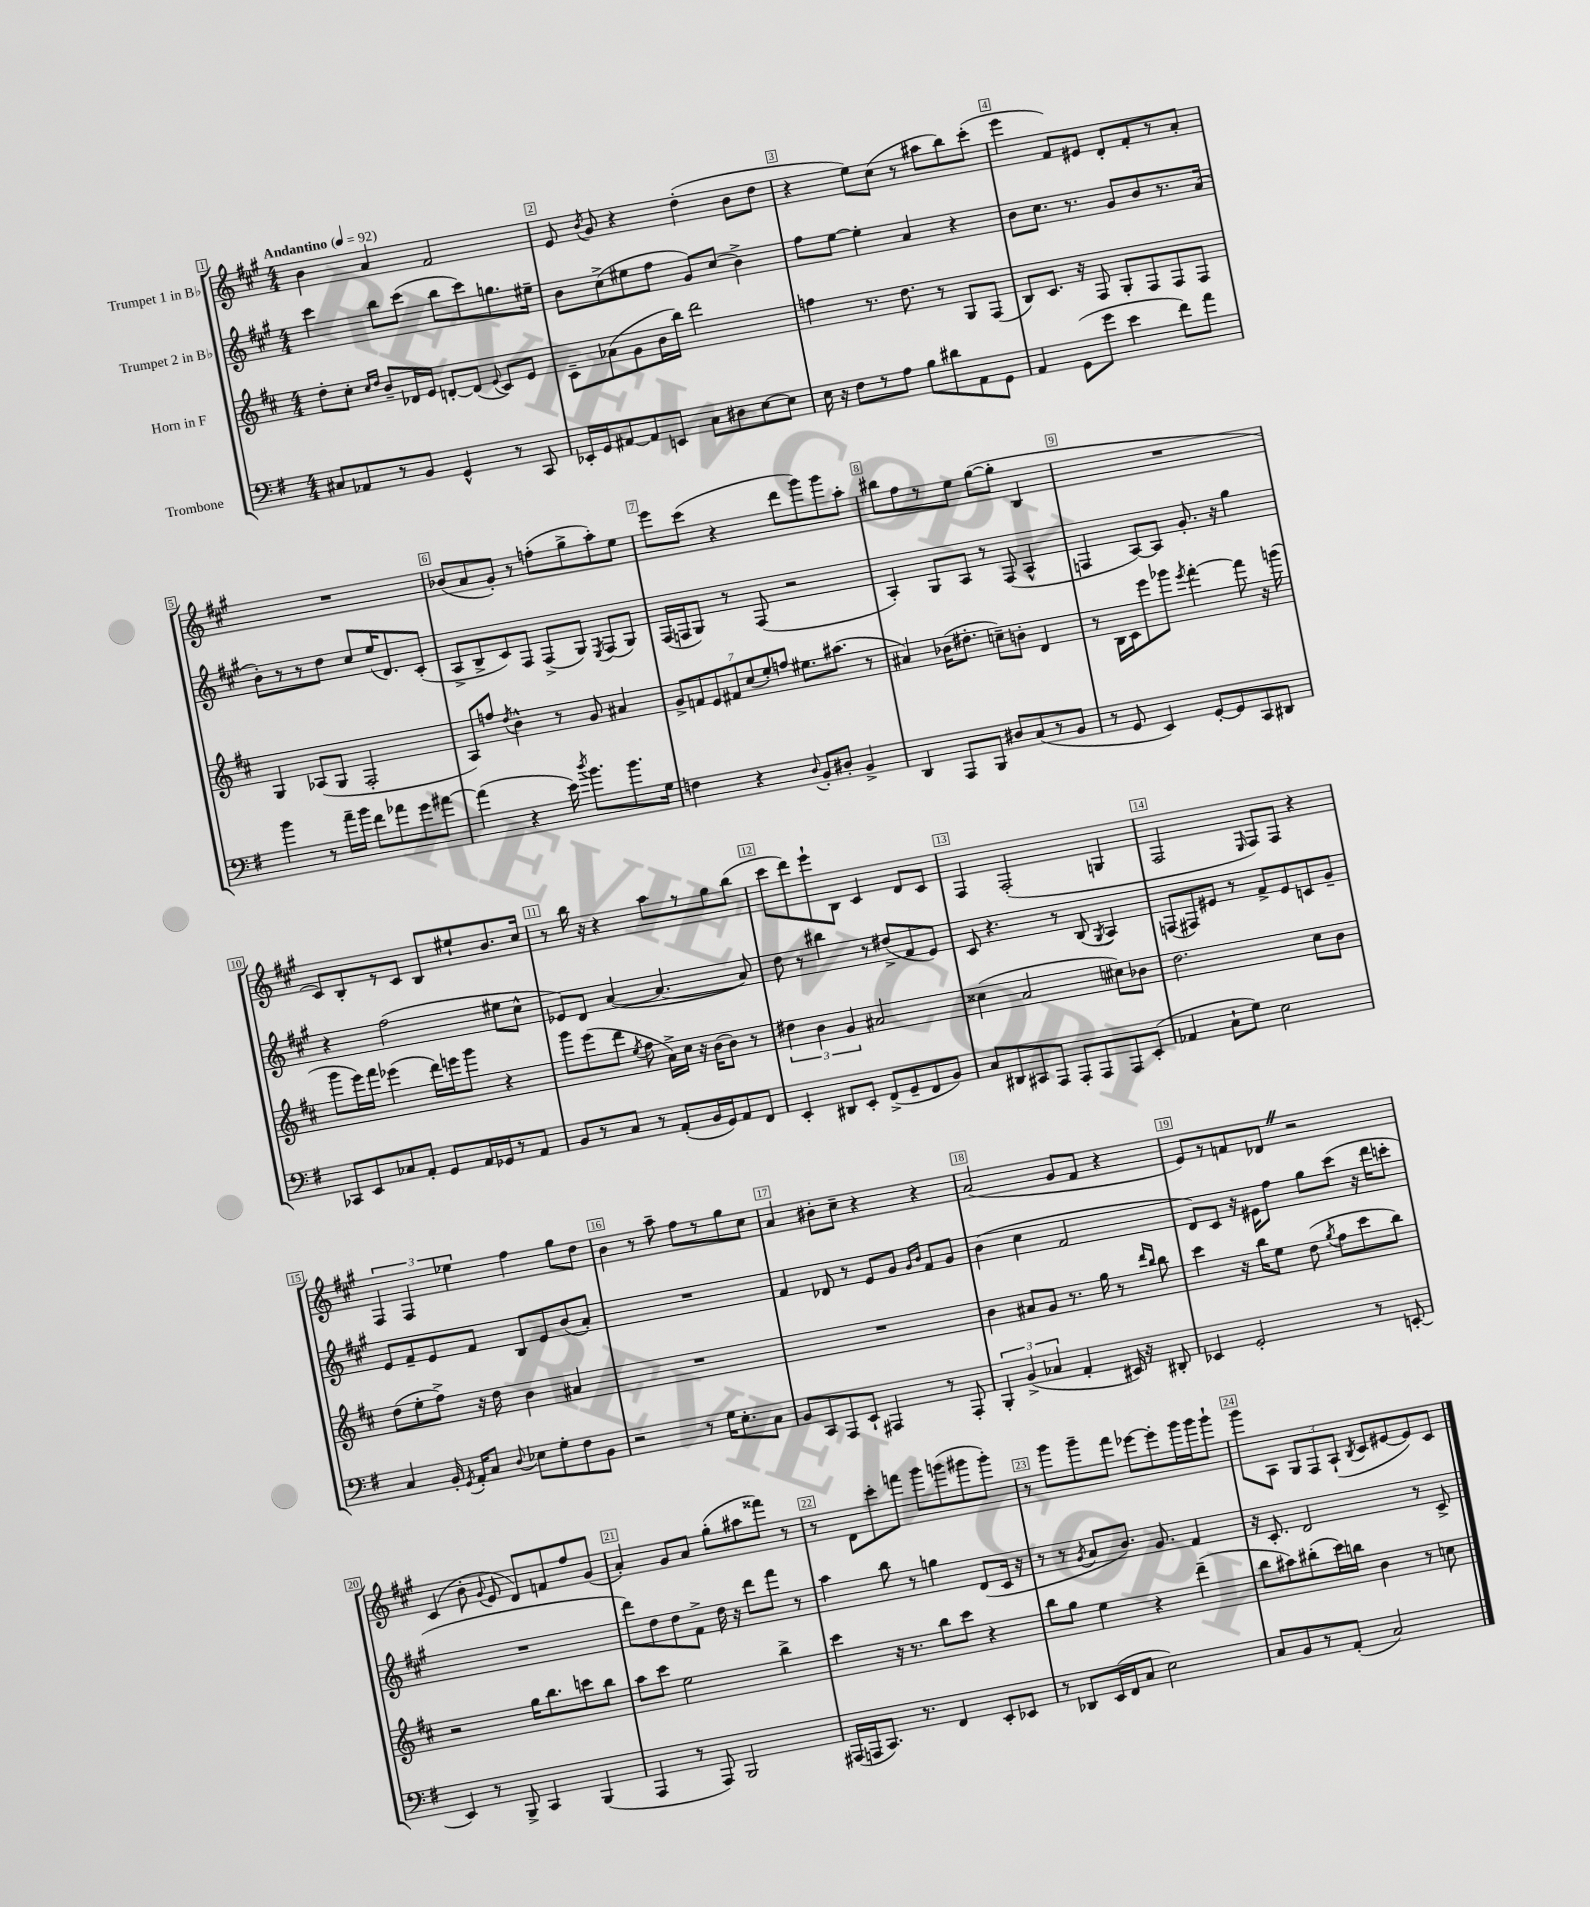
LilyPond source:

<<
\new StaffGroup <<
\new Staff = "s0" \with { instrumentName = "Trumpet 1 in Bb" } {
    \clef treble \key a \major \numericTimeSignature \time 4/4 \tempo "Andantino" 4 = 92
    \autoBeamOff b'4 a'4 fis'2 |
    e'8 \acciaccatura { b'8 } gis'8 r4 d''4-.( b'8[ d''8] |
    r4 e''8[) cis''8]( r8 ais''8[ b''8) cis'''8]-.( |
    e'''4 fis'8[) eis'8] d'8[-. fis'8-. r8 a'8]-. |
    R1 |
    bes'8[( a'8 gis'8]-.) r8 f''8[-.( gis''8-> a''8-.) e''8] |
    e'''8[ cis'''8]( r4 d'''8[ gis'''8) gis'''8 a''8]-. |
    bis''8[ fis''8 r8 e''8] gis''8[~( gis''8]-. b4 |
    R1 |
    cis'8[) b8-. r8 cis'8] b8[ eis''8-! b'8. cis''16] |
    r8 b''16 r16 r4 a''8[ r8 gis''8 b''8]( |
    cis'''8[ d'''8) e'''8-! b8] cis'4 d'8[ cis'8] |
    fis4 fis2-.( g4 |
    fis2 \grace { e16 } fis8[) fis8] r4 |
    \tuplet 3/2 { fis4 fis4 ees''4 } fis''4 gis''8[ d''8] |
    b'4 r8 a''8-- fis''8[ r8 gis''8 cis''8] |
    a'4 bis'8[-. cis''8]-- r4 r4 |
    a'2( gis'8[ fis'8] r4 |
    e'8[) r8 f'8 des'8] \once \override BreathingSign.text = \markup { \musicglyph "scripts.caesura.straight" } \breathe r2 |
    cis'4( b'8-. \appoggiatura { gis'8 } e'8 d'8[) f'8 fis''8 gis'8]( |
    a'4-.) gis'8[ a'8] gis''8[-.( ais''8 fisis'''8]) r8 |
    r8 d'8[ cis'''8-. f'''8] gis'''8[ g'''8( gis'''8 gis'''8]-.) |
    r8 gis'''8[ gis'''8-- fis'''8] ees'''8[~ ees'''8-. gis'''16 gis'''16 gis'''8]-! |
    gis'''8[ a8] \tuplet 3/2 { gis8[ fis8 a8]-!( } \acciaccatura { b8 } cis'8[ eis'8~ eis'8) cis'8] \bar "|." |
}
\new Staff = "s1" \with { instrumentName = "Trumpet 2 in Bb" } {
    \clef treble \key a \major \numericTimeSignature \time 4/4
    \autoBeamOff cis'''4 b''8[ cis'''8]( b''8[ cis'''8) g''8. eis''16]-- |
    b'8[ cis''8->( eis''8 fis''8] gis'8[) cis''8]( b'4->) |
    fis''8[ e''8]~ e''4-. a'4 r4 |
    b'8[ cis''8.] r8. gis'8[ b'8 r8. a'16]( |
    b'8[-.) r8 r8 d''8] cis''8[ e''16( d'8.) cis'8]-.( |
    a8[-> b8-> cis'8) fis8] fis8[->( gis8]) \acciaccatura { e8 } fis8[( gis8]) |
    fis16[( f16 gis8]) r8 f8( r2 |
    a4-.) gis8[ a8] r8 fis8( a4-^ |
    f4 a8[~) a8] gis'8.-. r16 gis''4 |
    r4 fis''2( eis''8[ cis''8]-^ |
    ees'8[) d'8] a'4~( a'4.~ a'8) |
    d''8 r8 bis''4 r8 dis''8[->( fis'8 e'8]) |
    cis'8 r4. r8 b8( \acciaccatura { gis8 } a4) |
    f8[( fis8) eis'8] r8 fis'8[-> eis'8 c'8 gis'8]-- |
    e'8[ fis'8-- e'8 fis'8] b8[ e'8 b'8( a'8]-.) |
    R1 |
    fis'4 des'8 r8 e'8[ gis'8] \grace { gis'16[ b'16] } fis'8[ gis'8] |
    b'4( cis''4 fis'2 |
    d'8[) cis'8] r16 eis'16[ fis''8] gis''8[ cis'''8]( r16 d'''16[ c'''8]-. |
    R1 |
    d'''8[) d''8 d''8 fis'8]-> d''16 r16 d'''8[ fis'''8] r8 |
    a''4 b''8 r8 g''4 d'8[( cis'16] r16 |
    r8 r8 \acciaccatura { gis'8 } a'8[ b'8.]) gis'8. fis'4 |
    r16 cis'8.-. d'2 r8 cis'8-> \bar "|." |
}
\new Staff = "s2" \with { instrumentName = "Horn in F" } {
    \clef treble \key d \major \numericTimeSignature \time 4/4
    \autoBeamOff d''8[-. cis''8]-. \grace { cis''16[ d''16] } b'8[-- des'16 e'16] d'8[~-. d'8]( \appoggiatura { e'8 } cis'8[) e'8] |
    cis'8[-- aes'8( g'8 b'16 b''16]) d'''2 |
    f''4 r8. d''8. r8 g8[ fis8]( |
    b8[) cis'8.] r16 fis8 g8[-. fis8 fis8 fis8] |
    g4 aes8[( g8] fis2-. |
    a8[) f''8] \acciaccatura { d''8 } b'4-^ r8 g'8 ais'4 |
    \tuplet 7/4 { g'8[-> f'8 e'8 fis'8 cis''8( e''8-.) f''8] } eis''8.[ ais''8.]( r8 |
    ais'4) bes'16[( dis''8.]-. c''8[--) b'8]-. d'4 |
    r8 b16[ cis'16 e'''8 ges'''8] \acciaccatura { e'''8 } fis'''4~-. fis'''8 r16 g'''16( |
    g'''8[ e'''16) fis'''16] ees'''4( d'''16[) e'''16 g'''8] r4 |
    g'''8[ e'''8( d'''8] \acciaccatura { e''8 } fis''8 a'16[->) cis''16] r16 b'16[( b'8]) r8 |
    \tuplet 3/2 { dis''4 b'4 g'4 } ais'2 |
    cisis''4( a'2 cis''8[) bes'8] |
    d''2. cis''8[ b'8] |
    d''8[( e''8-. fis''8]->) r16 d''16 b'4 ais'4 |
    R1 |
    R1 |
    b'4 ais'8[ g'8] r8. g''16 r8 \grace { d'''16[ b''16] } b''8 |
    cis'''4 r16 b''16[ e''8] d''8( \acciaccatura { g''8 } fis''8[ cis'''8 b''8]) |
    r2 g''16[ b''8. c'''8 b''8] |
    a''8[ cis'''8] e''2 b''4-> |
    cis'''4 r16 r8. b''8[ cis'''8] r4 |
    b''8[ g''8] e''4 r4 d'''4--( |
    b''8[ ais''8) bis''8-.( cis'''16) b''16] b'4 r8 c''8 \bar "|." |
}
\new Staff = "s3" \with { instrumentName = "Trombone" } {
    \clef bass \key g \major \numericTimeSignature \time 4/4
    \autoBeamOff cis8[ aes,8 r8 b,8] g,4-^ r8 c,8 |
    ees,16[-. g,16 ais,8~ ais,8 e,8] c8[ dis8 e8~ e8] |
    e16 r16 fis8[ r8 a8] b8[ dis'8 a,8 g,8] |
    a,4 g,8[( g'8] e'4 fis'8[) a'8] |
    b'4 r8 a'16[-- b'16] fis'8[ aes'8 g'8 ais'8]~ |
    ais'4( r4 e'16) \acciaccatura { d''8 } b'8.[ b'8. g16] |
    f4 r4 \appoggiatura { d8 } b,8[-. dis8]-. b,4-> |
    d,4 a,,8[ b,,8] dis8[ c8( r8 b,8] |
    r8 g,8 e,4) g,8[~-. g,8 c,8 dis,8] |
    ces,8[ e,8 ces8 a,8]-. g,8[ a,16 ges,16 r8 a,8] |
    b,8[ r8 c8] r8 a,8[-.( b,16 g,16) a,8 fis,8] |
    e,4-. dis,8[ e,8]-. fis,8[->( g,8-- fis,8 b,8]) |
    c8[ dis,8 cis,8 a,,8] a,,8[-. a,,8 a,,8 e,8]-.( |
    aes,4 c8[-! g8]) e2 |
    c4 b,16-. \acciaccatura { g,8 } a,16[-. c8] \appoggiatura { d8 } ees8[ g8-. fis8 b,8] |
    r2 r8 g16[ e8.-. c8] |
    b,8[ c,8 a,,8 e,8]-! ais,,4 r8 ais,,8-. |
    \tuplet 3/2 { b,,4-. b,4->( ces4 } a,4-. eis,16) r16 dis,8-. |
    ees,4 g,2-. r8 e,8~-. |
    e,4 r8 b,,8-> c,4 b,,4( |
    a,,4 r8 a,,8) b,,2 |
    ais,,16[( a,,16 c,8.]) r8. fis,4 e,8[-. ees,8] |
    r8 des,8[ e,16( fis,16 c8] e2) |
    c8[ b,8 r8 a,8]-.( c2) \bar "|." |
}
>>
>>
\layout { \context { \Score \override BarNumber.break-visibility = ##(#f #t #t) barNumberVisibility = #all-bar-numbers-visible \override BarNumber.stencil = #(make-stencil-boxer 0.1 0.3 ly:text-interface::print) } }
